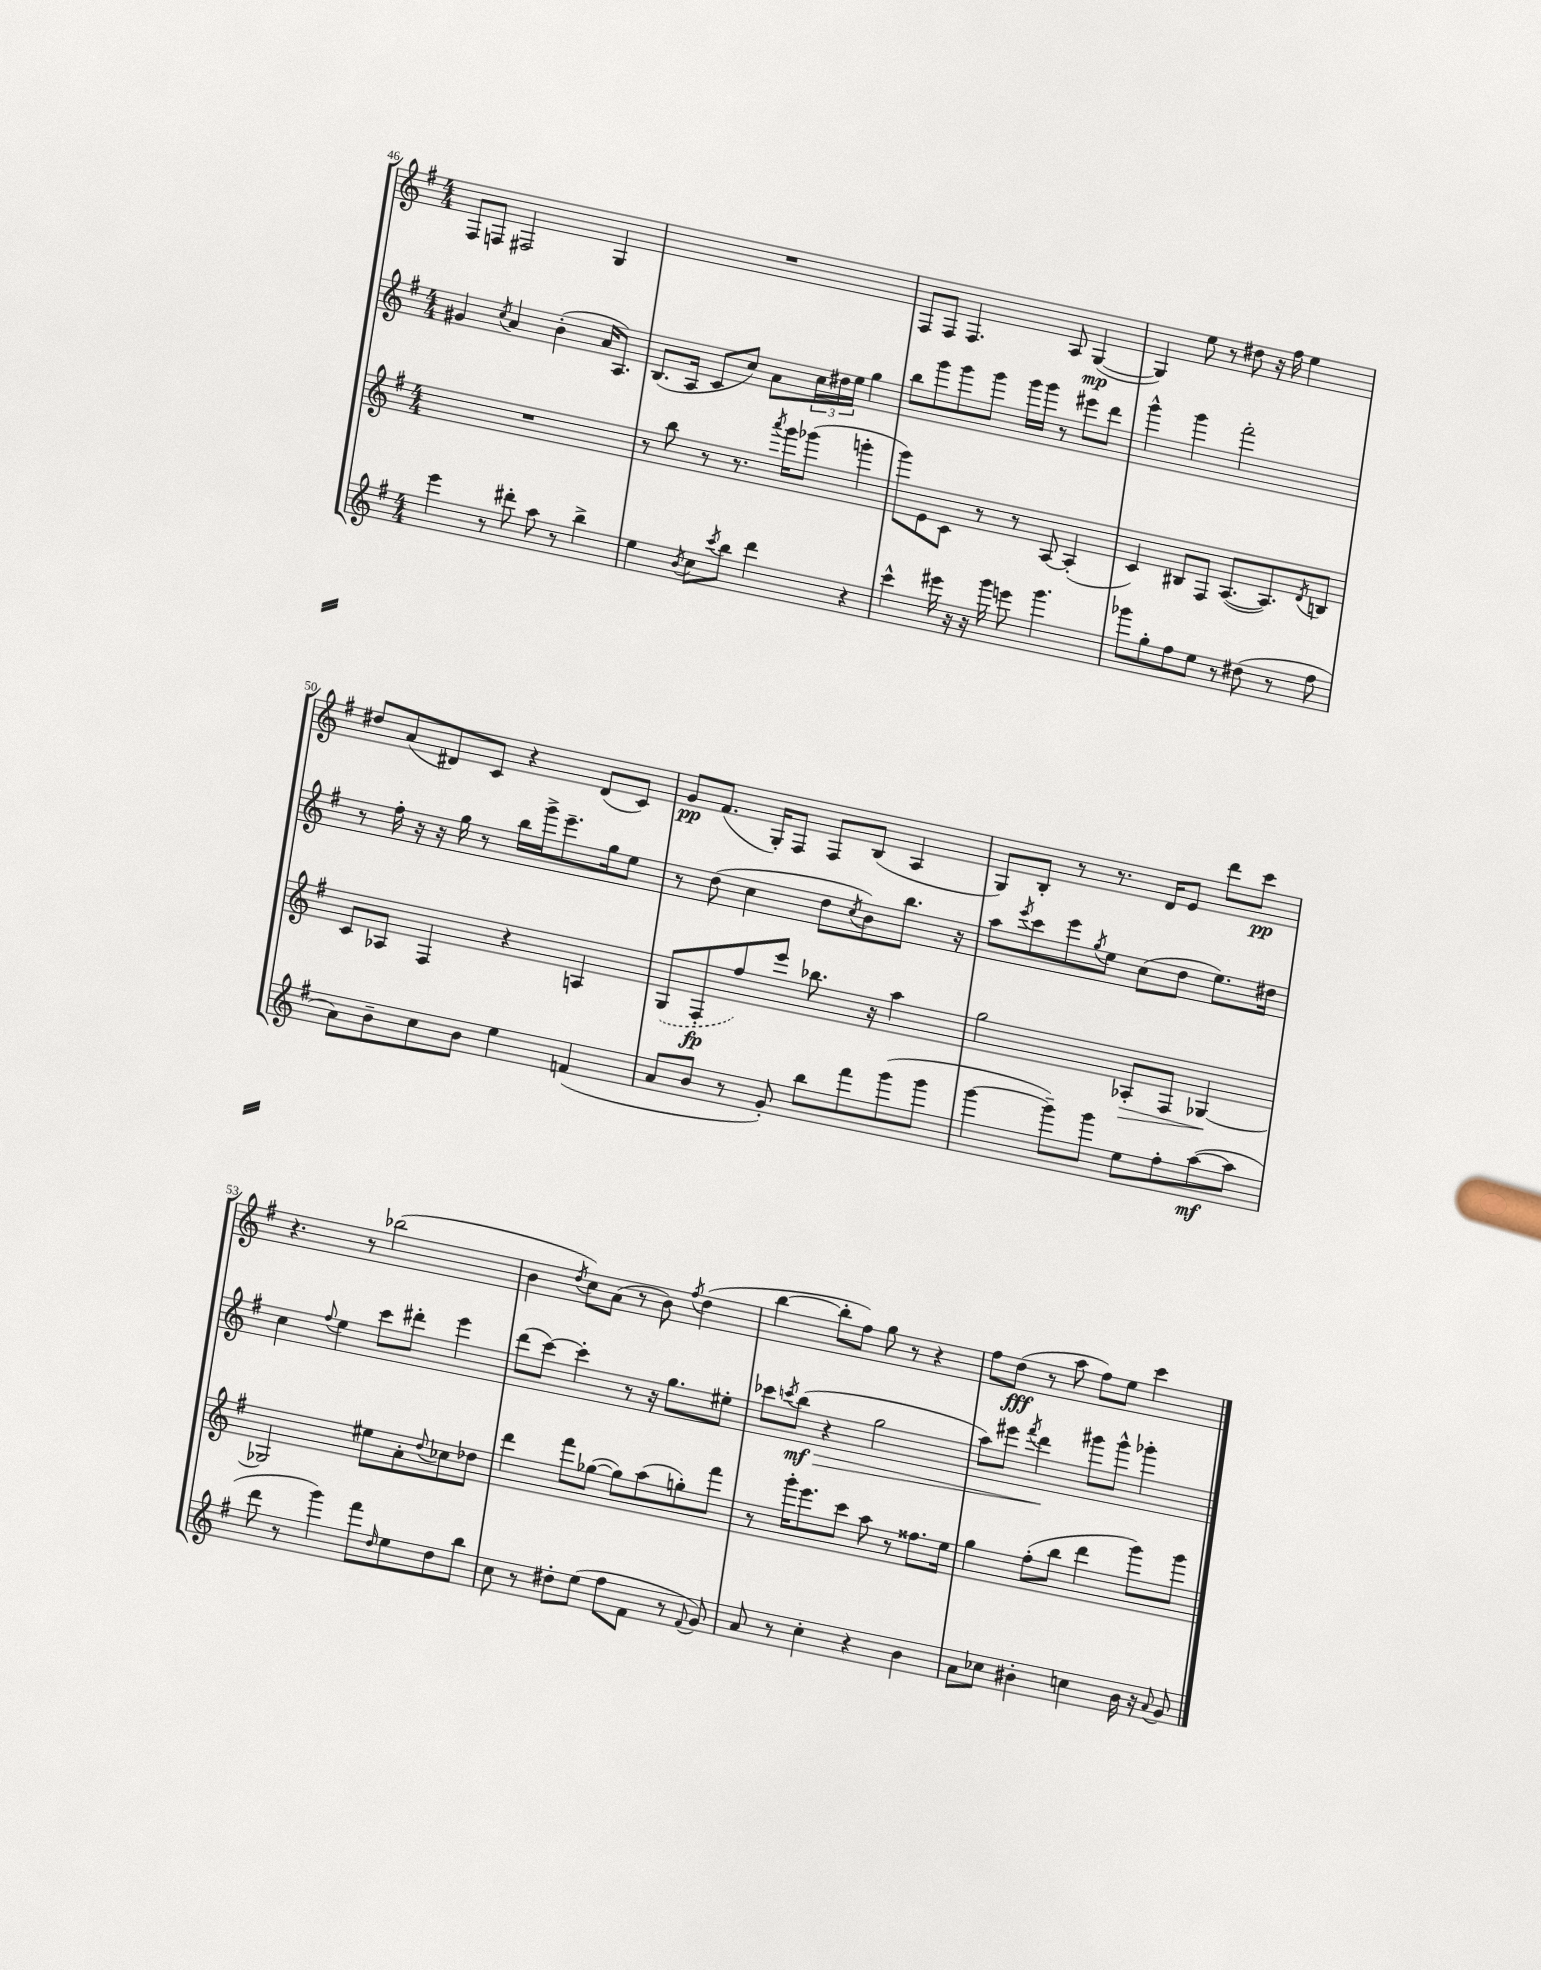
<<
\new StaffGroup <<
\new Staff = "s0" {
    \clef treble \key g \major \numericTimeSignature \time 4/4
    fis8 f8 fis2 g4 |
    R1 |
    fis8 fis8 fis4. a8 g4~\mp( |
    g4) e''8 r8 dis''8 r16 fis''16 e''4 |
    dis''8 a'8( dis'8) c'8 r4 dis'8( c'8) |
    g'8\pp fis'8.( g16-.) fis8 fis8 b8( a4 |
    g8) b8-. r8 r8. d'16 e'8 d'''8 c'''8\pp |
    r4. r8 bes''2( |
    b'4 \acciaccatura { d''8 } c''8) a'8( r8 b'8) \acciaccatura { fis''8 } d''4( |
    b''4~ b''8-. fis''8) g''8 r8 r4 |
    fis''8 d''8\fff( r8 a''8 fis''8) e''8 c'''4 \bar "|." |
}
\new Staff = "s1" {
    \clef treble \key g \major \numericTimeSignature \time 4/4
    gis'4 \acciaccatura { c''8 } a'4 b'4-.( a'16 a8.) |
    b8.( a16 c'8 c''8) a'8 \tuplet 3/2 { c''16 dis''16 e''16 } g''4 |
    b''8 g'''8 g'''8 g'''8 g'''16 g'''16 r8 eis'''8 d'''8 |
    g'''4-^ g'''4 fis'''2-. |
    r8 fis''16-. r16 r16 g''16 r8 b''16 g'''16-> e'''8.-- g''16 e''8 |
    r8 d''8( c''4 d''8 \acciaccatura { c''8 } b'8) b''8. r16 |
    a''8 \acciaccatura { e'''8 } c'''8 e'''8 \acciaccatura { g''8 } e''8 c''8( d''8 e''8.) dis''16 |
    c''4 \appoggiatura { fis''8 } e''4 c'''8 dis'''8-. e'''4 |
    d'''8( c'''8~) c'''4-. r8 r16 g''8. eis''8-. |
    ces'''8 \acciaccatura { c'''8 } b''8\mf\>( r4 g''2 |
    a''8) eis'''8 \acciaccatura { fis'''8 } d'''4\! gis'''8 gis'''8-^ ges'''4-. \bar "|." |
}
\new Staff = "s2" {
    \clef treble \key g \major \numericTimeSignature \time 4/4
    R1 |
    r8 b''8 r8 r8. \acciaccatura { a'''8 } g'''16 ges'''8( g'''4-. |
    g'''8) e'8 c'8 r8 r8 a8~ a4-.( |
    c'4) bis8 fis8 a8.~( a8.) \acciaccatura { d'8 } b8 |
    c'8 aes8 fis4 r4 a4 |
    \once \slurDashed g8( fis8-.\fp fis''8) e'''8 bes''8. r16 a''4 |
    g''2 aes8-.\> fis8 ges4~\! |
    ges2 eis''8 a'8-. \appoggiatura { d''8 } ces''8 des''8 |
    d'''4 fis'''8 ges''8~( ges''8) a''8( g''8-.) fis'''8 |
    r8 g'''16-. e'''8. c'''8 a''8 r8 fisis''8. e''16 |
    g''4 fis''8-.( b''8 d'''4 g'''8) g'''8 \bar "|." |
}
\new Staff = "s3" {
    \clef treble \key g \major \numericTimeSignature \time 4/4
    e'''4 r8 dis'''8-. a''8 r8 b''4-> |
    e''4 \acciaccatura { b'8 } c''8 \acciaccatura { c'''8 } b''8 d'''4 r4 |
    c'''4-^ eis'''16 r16 r16 g'''16 e'''8 g'''4. |
    ges'''8 g''8-. fis''8 e''8 r8 dis''8( r8 fis''8 |
    a'8) b'8-- c''8 b'8 e''4 f'4( |
    a'8 b'8 r8 g'8-.) b''8 fis'''8 g'''8( g'''8 |
    g'''4~ g'''8--) g'''8 e''8 fis''8-. a''8~\mf( a''8 |
    d'''8 r8 g'''4) fis'''8 \grace { d''16 } e''8 d''8 b''8 |
    c''8 r8 dis''8-. e''8( fis''8 fis'8 r8 \appoggiatura { fis'8 } g'8) |
    a'8 r8 c''4-. r4 b'4 |
    a'8 ces''8 bis'4-. c''4 bis'16 r16 \appoggiatura { a'8 } g'8 \bar "|." |
}
>>
>>
\layout { \context { \Score currentBarNumber = #46 } }
